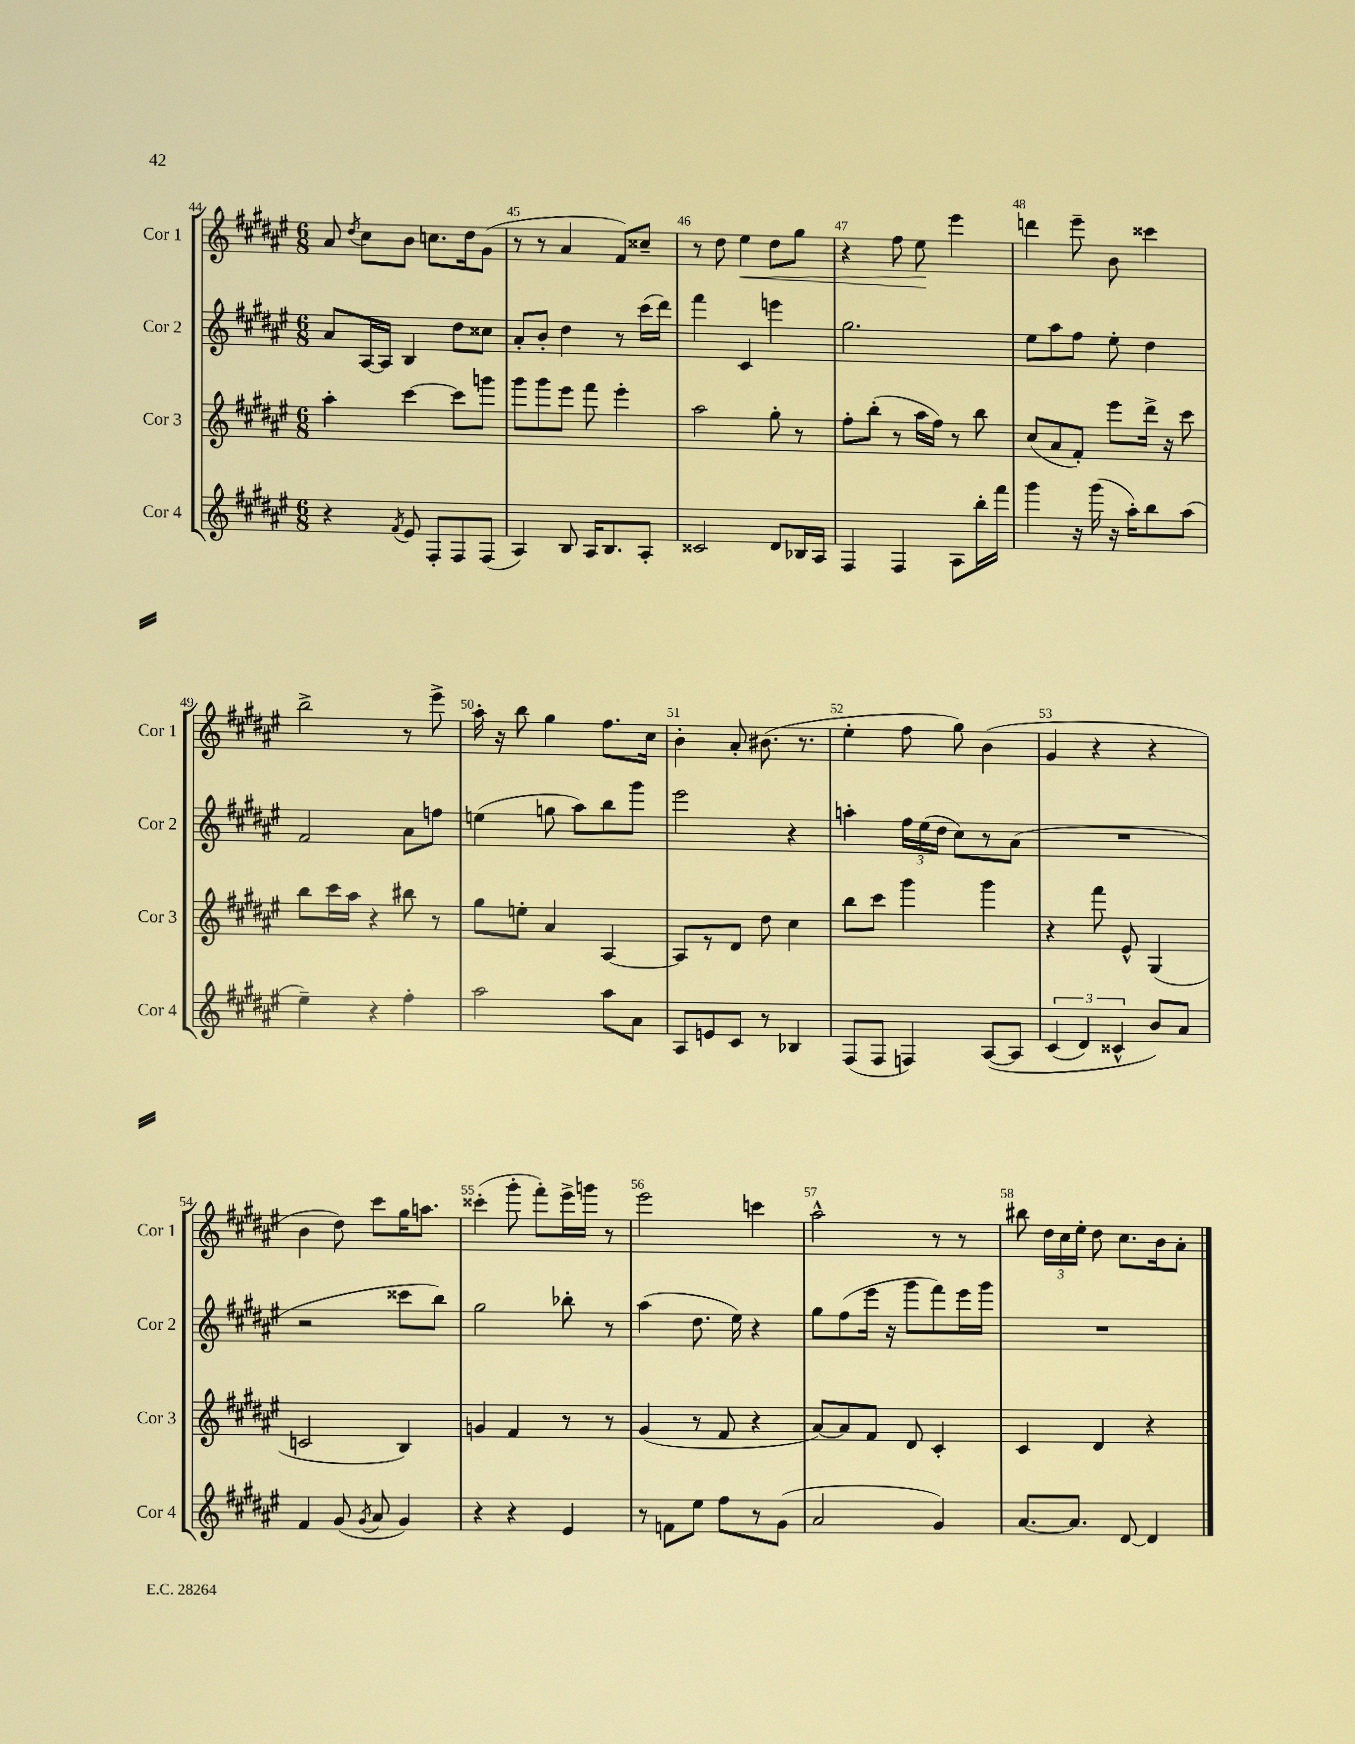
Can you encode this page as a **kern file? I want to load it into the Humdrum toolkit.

**kern	**kern	**kern	**kern
*staff4	*staff3	*staff2	*staff1
*clefG2	*clefG2	*clefG2	*clefG2
*k[f#c#g#d#a#e#]	*k[f#c#g#d#a#e#]	*k[f#c#g#d#a#e#]	*k[f#c#g#d#a#e#]
*M6/8	*M6/8	*M6/8	*M6/8
4r	4aa#'\	8a#/L	8a#/
.	.	.	8qdd#/
.	.	[16A#/L	8cc#\L
.	.	16A#/]JJ	.
8qf#/	.	.	.
8e#/	[4ccc#\	4B/	8b\J
8F#'/L	.	.	8.cc\L
8F#/	8ccc#\]L	8dd#\L	.
.	.	.	16dd#\k
(8F#/J	8ggg\J	8cc##\J	(8g#\J
=	=	=	=
4A#/)	8ggg#\L	8a#'/L	8r
.	8ggg#\	8b'/J	8r
8B/	8eee#\J	4dd#\	4a#/
16A#/LK	8fff#\	.	.
8.B/	.	.	.
.	4eee#'\	8r	8f#/L)
8A#'/J	.	(16ccc#\LL	8cc##~/J
.	.	16ddd#\JJ)	.
=	=	=	=
2c##/	2aa#\	4fff#\	8r
.	.	.	8dd#\
.	.	4c#/	4ee#\
8d#/L	8gg#'\	4eee\	8dd#\L
16B-/L	8r	.	8gg#\J
16A#/JJ	.	.	.
=	=	=	=
4F#/	8ff#'\L	2.gg#\	4r
.	(8bb'\J	.	.
4F#/	8r	.	8ff#\
.	16aa#\LL	.	8ee#\
.	16ff#\JJ)	.	.
8A#\L	8r	.	4eee#\
16bb'\L	8bb\	.	.
16fff#\JJ	.	.	.
=	=	=	=
4ggg#\	(8cc#/L	8ee#\L	4ddd\
.	8a#/	8aa#\	.
16r	8f#'/J)	8ff#\J	8eee#~\
(16ggg#\	.	.	.
16r	8eee#\L	8ee#'\	8b\
16aa#'\LK)	.	.	.
8bb\	16ddd#^\Jk	4dd#\	4ccc##\
.	16r	.	.
(8aa#\J	8ccc#\	.	.
=	=	=	=
4ee#~\)	8bb\L	2f#/	2bb^\
.	16ccc#\L	.	.
.	16aa#\JJ	.	.
4r	4r	.	.
4ff#'\	8bb#\	8a#\L	8r
.	8r	8ff\J	8eee#^\
=	=	=	=
2aa#\	8gg#\L	(4ee\	16aa#'\
.	.	.	16r
.	8ee'\J	.	8bb\
.	4a#/	8gg\	4gg#\
.	.	8aa#\L)	.
8aa#\L	[4A#/	8bb\	8.ff#\L
8a#\J	.	8ggg#\J	.
.	.	.	16cc#\Jk
=	=	=	=
8A#/L	8A#/]L	2eee#\	4b'\
8e/	8r	.	.
8c#/J	8d#/J	.	8a#'/
8r	8dd#\	.	(8.b#\
4B-/	4cc#\	4r	.
.	.	.	8.r
=	=	=	=
(8F#/L	8bb\L	4aa'\	4ee#'\
8F#/J	8ccc#\J	.	.
4F/)	4ggg#\	24ff#\LL	8ff#\
.	.	(24ee#\	.
.	.	24dd#\JJ	.
.	.	8cc#\L)	8gg#\)
&([8A#/L	4ggg#\	8r	(4b\
8A#/]J	.	(8a#\J	.
=	=	=	=
(6c#/	4r	2.r	4g#/
6d#/)	.	.	.
.	8fff#\	.	4r
6c##^^/	.	.	.
.	8e#^^/	.	.
8b/L&)	(4G#/	.	4r
8a#/J	.	.	.
=	=	=	=
4f#/	2c/	2r	4b\
(8g#/	.	.	8dd#\)
8qg#/	.	.	.
8a#/	.	.	8ccc#\L
4g#/)	4B/)	8ccc##\L	16gg#\K
.	.	.	8.aa\J
.	.	8bb\J)	.
=	=	=	=
4r	4g/	2gg#\	(4ccc##'\
4r	4f#/	.	8ggg#'\
.	.	.	8fff#'\L)
4e#/	8r	8bb-'\	16eee#^\L
.	.	.	16ggg\JJ
.	8r	8r	8r
=	=	=	=
8r	(4g#/	(4aa#\	2eee#\
8f\L	.	.	.
8ee#\J	8r	8.dd#\	.
8ff#\L	8f#/	.	.
.	.	16ee#\)	.
8r	4r	4r	4ccc\
(8g#\J	.	.	.
=	=	=	=
2a#/	[8a#/L)	8gg#\L	2aa#^^\
.	8a#/]	(8ff#\	.
.	8f#/J	16eee#\Jk	.
.	.	16r	.
.	8d#/	8ggg#\L	.
4g#/)	4c#'/	8fff#\)	8r
.	.	16eee#\L	8r
.	.	16ggg#\JJ	.
=	=	=	=
[8.a#/L	4c#/	2.r	8bb#\
.	.	.	24dd#\LL
.	.	.	24cc#\
8.a#/]J	.	.	.
.	.	.	24ee#'\JJ
.	4d#/	.	8dd#\
[8d#/	.	.	8.cc#\L
4d#/]	4r	.	.
.	.	.	16b\k
.	.	.	8a#'\J
==	==	==	==
*-	*-	*-	*-
